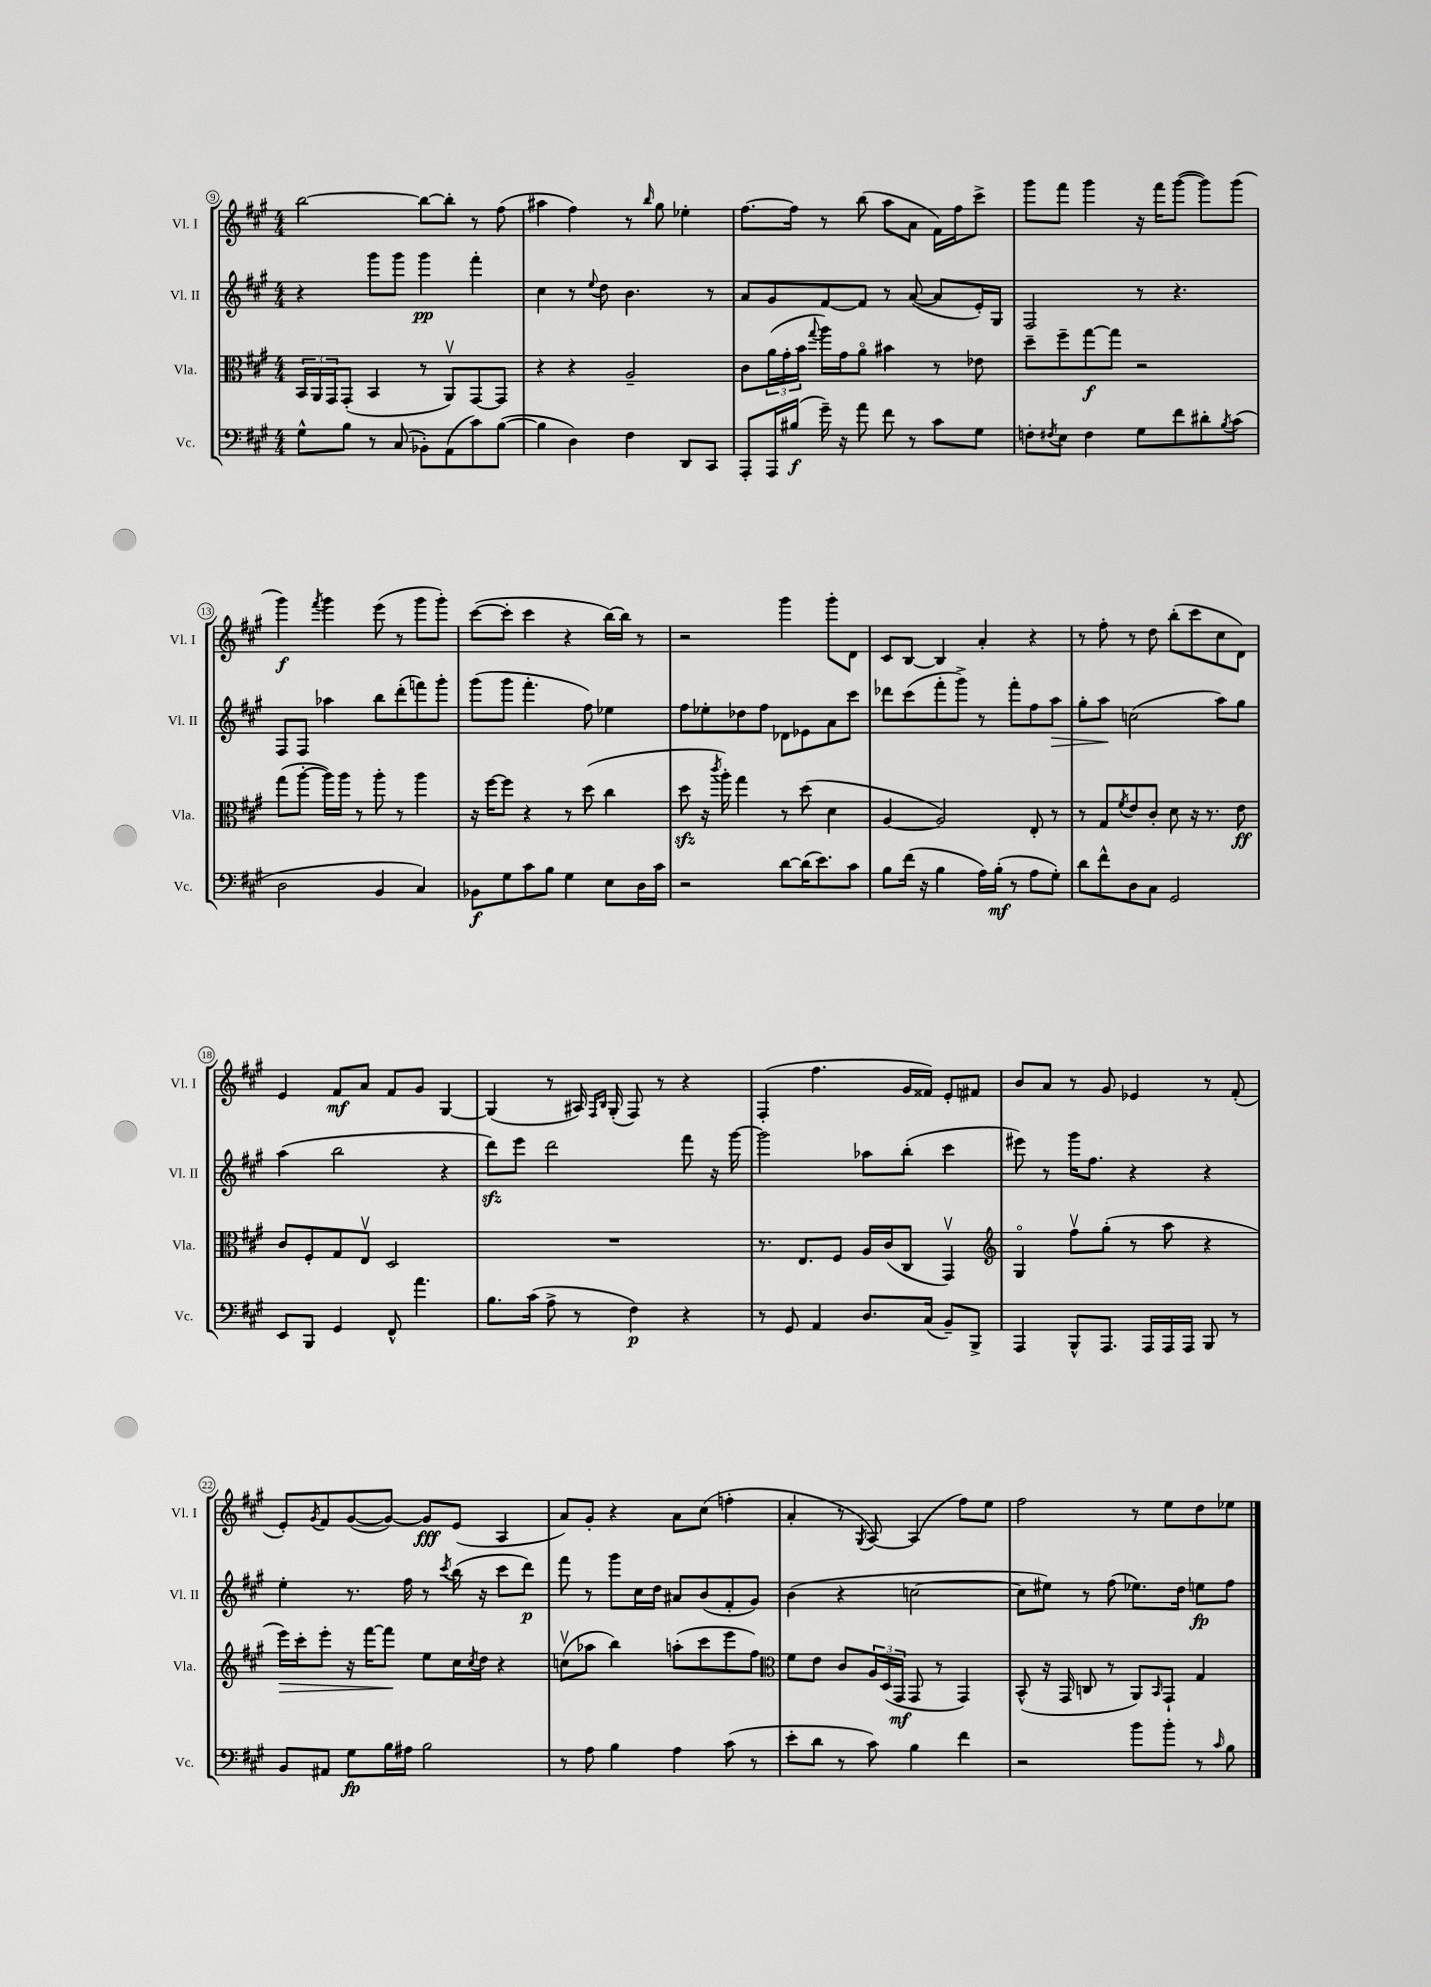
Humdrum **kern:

**kern	**dynam	**kern	**dynam	**kern	**dynam	**kern	**dynam
*part4	*part4	*part3	*part3	*part2	*part2	*part1	*part1
*staff4	*staff4	*staff3	*staff3	*staff2	*staff2	*staff1	*staff1
*I"Vc.	*	*I"Vla.	*	*I"Vl. II	*	*I"Vl. I	*
*I'Vc.	*	*I'Vla.	*	*I'Vl. II	*	*I'Vl. I	*
*clefF4	*	*clefC3	*	*clefG2	*	*clefG2	*
*k[f#c#g#]	*	*k[f#c#g#]	*	*k[f#c#g#]	*	*k[f#c#g#]	*
*M4/4	*	*M4/4	*	*M4/4	*	*M4/4	*
=9	=9	=9	=9	=9	=9	=9	=9
8G#^^\L	.	24BB/LL	.	4r	.	[2bb\	.
.	.	24AA/	.	.	.	.	.
.	.	24GG#/J	.	.	.	.	.
8B\J	.	(8GG#'/J	.	.	.	.	.
8r	.	4BB/	.	8ggg#\L	.	.	.
(8C#/	.	.	.	8ggg#\J	.	.	.
8BB-X'\L)	.	8r	.	4ggg#\	pp	8bb\L_	.
(8AA\	.	8AAv/L)	.	.	.	8bb'\J]	.
8c#\)	.	[8GG#/	.	4fff#'\	.	8r	.
([8B\J	.	8GG#/J]	.	.	.	(8ff#\	.
=10	=10	=10	=10	=10	=10	=10	=10
4B\]	.	4r	.	4cc#\	.	4aa#X\	.
4D\)	.	4r	.	8r	.	4ff#\)	.
.	.	.	.	8qqee/	.	.	.
.	.	.	.	8dd\	.	.	.
4F#\	.	2A~/	.	4.b\	.	8r	.
.	.	.	.	.	.	16qqbb/	.
.	.	.	.	.	.	8gg#\	.
8DD/L	.	.	.	.	.	4ee-X'\	.
8CC#/J	.	.	.	8r	.	.	.
=11	=11	=11	=11	=11	=11	=11	=11
8AAA'/L	.	8c#\L	.	8a/L	.	[8.ff#\L	.
16AAA/L	.	(24a\L	.	8g#/	.	.	.
.	.	24g#'\	.	.	.	.	.
(16B#X/JJ	f	.	.	.	.	16ff#\Jk]	.
.	.	24b\JJ	.	.	.	.	.
.	.	8qqgg#/	.	.	.	.	.
16g#~\)	.	16aa\LL)	.	[8f#/	.	8r	.
16r	.	16g#\J	.	.	.	.	.
8a\	.	8a\J	.	8f#/J]	.	(8bb\	.
8f#\	.	4b#X\	.	8r	.	8aa\L	.
8r	.	.	.	([8a/	.	8a\J	.
8c#\L	.	8r	.	8a/L]	.	16f#\LL)	.
.	.	.	.	.	.	16ff#\J	.
8G#\J	.	8e-X\	.	16e'/L)	.	8ccc#^\J	.
.	.	.	.	16G#/JJ	.	.	.
=12	=12	=12	=12	=12	=12	=12	=12
8Fn'\L	.	8dd~\L	.	2F#/	.	8ggg#\L	.
8qF#X/	.	.	.	.	.	.	.
8E\J	.	8ff#~\	.	.	.	8fff#\J	.
4F#\	.	[8gg#\	f	.	.	4ggg#\	.
.	.	8gg#\J]	.	.	.	.	.
8G#\L	.	2r	.	8r	.	16r	.
.	.	.	.	.	.	16fff#\KL	.
8f#\	.	.	.	4.r	.	([8ggg#\J	.
8d#X'\	.	.	.	.	.	8ggg#\L])	.
8qB/	.	.	.	.	.	.	.
(8c#\J	.	.	.	.	.	(8ggg#\J	.
!!LO:LB:g=z
=13	=13	=13	=13	=13	=13	=13	=13
2D\	.	(8gg#\L	.	8F#/L	.	4ggg#\)	f
.	.	[8aa'\J	.	8F#/J	.	.	.
.	.	.	.	.	.	8qfff#/	.
.	.	16aa\LL])	.	4aa-X\	.	4ggg#\	.
.	.	16aa\JJ	.	.	.	.	.
.	.	8r	.	.	.	.	.
4BB/	.	8aa'\	.	8bb\L	.	(8eee\	.
.	.	8r	.	(8ddd'\	.	8r	.
4C#/)	.	4aa\	.	8fffn\)	.	8ggg#\L	.
.	.	.	.	8ggg#'\J	.	8ggg#'\J)	.
=14	=14	=14	=14	=14	=14	=14	=14
8BB-X\L	f	16r	.	(8ggg#\L	.	([8ccc#\L	.
.	.	[16ff#\KL	.	.	.	.	.
8G#\	.	8ff#\J]	.	8ggg#\J	.	8ccc#'\J]	.
8c#\	.	4r	.	4.fff#'\	.	4ccc#\	.
8B\J	.	.	.	.	.	.	.
4G#\	.	8r	.	.	.	4r	.
.	.	(8dd\	.	8ff#\)	.	.	.
8E\L	.	4cc#\	.	4ee-X\	.	[16bb\LL)	.
.	.	.	.	.	.	16bb\JJ]	.
16D\L	.	.	.	.	.	8r	.
16c#\JJ	.	.	.	.	.	.	.
=15	=15	=15	=15	=15	=15	=15	=15
2r	.	8ddzz\	.	8ff#\L	.	2r	.
.	.	16r	.	8ee-X'\	.	.	.
.	.	8qccc#/	.	.	.	.	.
.	.	16aa'\)	.	.	.	.	.
.	.	4gg#\	.	8dd-X\	.	.	.
.	.	.	.	8ff#\J	.	.	.
[8d\L	.	8r	.	8d-X\L	.	4ggg#\	.
(16d\K]	.	(8dd\	.	8e-X\	.	.	.
8.e\)	.	.	.	.	.	.	.
.	.	4d\	.	8a\	.	8ggg#'\L	.
8c#\J	.	.	.	8ccc#\J	.	8d\J	.
=16	=16	=16	=16	=16	=16	=16	=16
8B\L	.	[4A/	.	8ddd-X\L	.	8c#/L	.
(16f#\Jk	.	.	.	(8ccc#\	.	[8B/J	.
16r	.	.	.	.	.	.	.
4B\	.	2A/])	.	8fff#'\	.	4B/]	.
.	.	.	.	8ggg#^\J)	.	.	.
16A\LL)	.	.	.	8r	.	4a'/	.
(16B'\JJ	mf	.	.	.	.	.	.
8r	.	.	.	8fff#'\L	.	.	.
8A\L	.	8E'/	.	8ff#\	.	4r	.
!	!	!	!	!	!LO:HP:b	!	!
8G#'\J)	.	8r	.	8aa\J	>	.	.
=17	=17	=17	=17	=17	=17	=17	=17
8d\L	.	8r	.	8gg#'\L	.	8r	.
8f#^^\	.	8G#/L	.	8aa\J	.	8ff#'\	.
.	.	8qf#/	.	.	.	.	.
8D\	.	8e/	.	(2ccn\	]	8r	.
8C#\J	.	8c#'/J	.	.	.	8dd\	.
2GG#/	.	8d\	.	.	.	(8bb'\L	.
.	.	16r	.	.	.	8ccc#\	.
.	.	8.r	.	.	.	.	.
.	.	.	.	8aa\L)	.	8cc#\	.
.	.	8e\	ff	8gg#\J	.	8d\J)	.
!!LO:LB:g=z
=18	=18	=18	=18	=18	=18	=18	=18
8EE/L	.	8c#/L	.	(4aa\	.	4e/	.
8BBB/J	.	8F#'/	.	.	.	.	.
4GG#/	.	8G#/	.	2bb\	.	8f#/L	mf
.	.	8Ev/J	.	.	.	8a/J	.
8FF#^^/	.	2D/	.	.	.	8f#/L	.
4.a\	.	.	.	.	.	8g#/J	.
.	.	.	.	4r	.	[4G#/	.
=19	=19	=19	=19	=19	=19	=19	=19
8.B\L	.	1r	.	8dddzz\L)	.	(4G#/]	.
.	.	.	.	8eee\J	.	.	.
(16c#\Jk	.	.	.	.	.	.	.
8A^\	.	.	.	2ddd\	.	8r	.
8r	.	.	.	.	.	16A#X/)	.
.	.	.	.	.	.	16qqF#/LL	.
.	.	.	.	.	.	16qqB/JJ	.
.	.	.	.	.	.	(16G#'/	.
4F#\)	p	.	.	.	.	8F#/)	.
.	.	.	.	.	.	8r	.
4r	.	.	.	8fff#\	.	4r	.
.	.	.	.	16r	.	.	.
.	.	.	.	[16ggg#\	.	.	.
=20	=20	=20	=20	=20	=20	=20	=20
8r	.	8.r	.	2ggg#\]	.	(4F#'/	.
8GG#/	.	.	.	.	.	.	.
.	.	8.E/L	.	.	.	.	.
4AA/	.	.	.	.	.	4.ff#\	.
.	.	8F#/J	.	.	.	.	.
8.D/L	.	16A/LL	.	8aa-X\L	.	.	.
.	.	(16c#/J	.	.	.	.	.
.	.	8C#/J	.	(8bb'\J	.	16g#/LL	.
(16C#/Jk	.	.	.	.	.	16f##X/JJ)	.
8BB~/L)	.	4GG#v/)	.	4ccc#\	.	8e'/L	.
8BBB^/J	.	.	.	.	.	8f#X/J	.
=21	=21	=21	=21	=21	=21	=21	=21
*	*	*clefG2	*	*	*	*	*
4AAA/	.	4G#/	.	8eee#X\)	.	8b/L	.
.	.	.	.	8r	.	8a/J	.
8BBB^^/L	.	8ff#v\L	.	16ggg#\KL	.	8r	.
.	.	.	.	8.ff#\J	.	.	.
8.AAA/J	.	(8gg#'\J	.	.	.	8g#/	.
.	.	8r	.	4r	.	4e-X/	.
16AAA/LL	.	.	.	.	.	.	.
16AAA/	.	8aa\	.	.	.	.	.
16AAA/JJ	.	.	.	.	.	.	.
8BBB/	.	4r	.	4r	.	8r	.
8r	.	.	.	.	.	(8f#'/	.
!!LO:LB:g=z
=22	=22	=22	=22	=22	=22	=22	=22
!	!	!	!LO:HP:b	!	!	!	!
8BB/L	.	16eee\LL)	>	4ee'\	.	8e'/L)	.
.	.	16ccc#'\J	.	.	.	.	.
.	.	.	.	.	.	8qg#/	.
8AA#X/J	.	8eee'\J	.	.	.	8f#/	.
8G#\L	fp	16r	.	8.r	.	([8g#/	.
.	.	[16fff#\KL	.	.	.	.	.
16B\L	.	8fff#\J]	.	.	.	8g#/J_)	.
16A#X\JJ	.	.	.	16ff#\	.	.	.
2B\	.	8ee\L	]	8r	.	8g#/L]	fff
.	.	.	.	8qccc#/	.	.	.
.	.	16cc#\L	.	(16bb\	.	(8e/J	.
.	.	8qcc#/	.	.	.	.	.
.	.	16dd\JJ	.	16r	.	.	.
.	.	4r	.	8ccc#\L	.	4A/	.
.	.	.	.	8ddd\J)	p	.	.
=23	=23	=23	=23	=23	=23	=23	=23
8r	.	(8ccnv\L	.	8fff#\	.	8a/L)	.
8A\	.	8aa-X\J	.	8r	.	8g#'/J	.
4B\	.	4bb\)	.	8ggg#\L	.	4r	.
.	.	.	.	16cc#\L	.	.	.
.	.	.	.	16dd\JJ	.	.	.
4A\	.	(8aan'\L	.	8a#X/L	.	8a\L	.
.	.	8ccc#\	.	(8b/	.	(8cc#\J	.
(8c#\	.	8eee\	.	8f#'/	.	4ffn'\	.
8r	.	8ff#\J)	.	8g#/J)	.	.	.
=24	=24	=24	=24	=24	=24	=24	=24
*	*	*clefC3	*	*	*	*	*
8e'\L	.	8f#\L	.	(4b\	.	4a'/	.
8d\J	.	8e\J	.	.	.	.	.
8r	.	8c#/L	.	4r	.	8r	.
.	.	.	.	.	.	8qG#/	.
8c#\)	.	24A/L	.	.	.	[8A/)	.
.	.	(24D/	.	.	.	.	.
.	.	24GG#/JJ	mf	.	.	.	.
4B\	.	8GG#/	.	[2ccn\	.	(4A/]	.
.	.	8r	.	.	.	.	.
4f#\	.	4GG#/)	.	.	.	8ff#\L)	.
.	.	.	.	.	.	8ee\J	.
=25	=25	=25	=25	=25	=25	=25	=25
2r	.	(8BB^^/	.	8cc\L]	.	2ff#\	.
.	.	16r	.	8ee#X\J)	.	.	.
.	.	16GG#/	.	.	.	.	.
.	.	8Cn/	.	8r	.	.	.
.	.	8r	.	(8ff#\	.	.	.
8b\L	.	8AA/L)	.	8.ee-X\L)	.	8r	.
.	.	16qqBB/	.	.	.	.	.
8b'\J	.	8GG#`/J	.	.	.	8ee\L	.
.	.	.	.	16dd\Jk	.	.	.
8r	.	4G#/	.	8een\L	fp	8dd\	.
16qqc#/	.	.	.	.	.	.	.
8B\	.	.	.	8ff#\J	.	8ee-X\J	.
==	==	==	==	==	==	==	==
*-	*-	*-	*-	*-	*-	*-	*-
